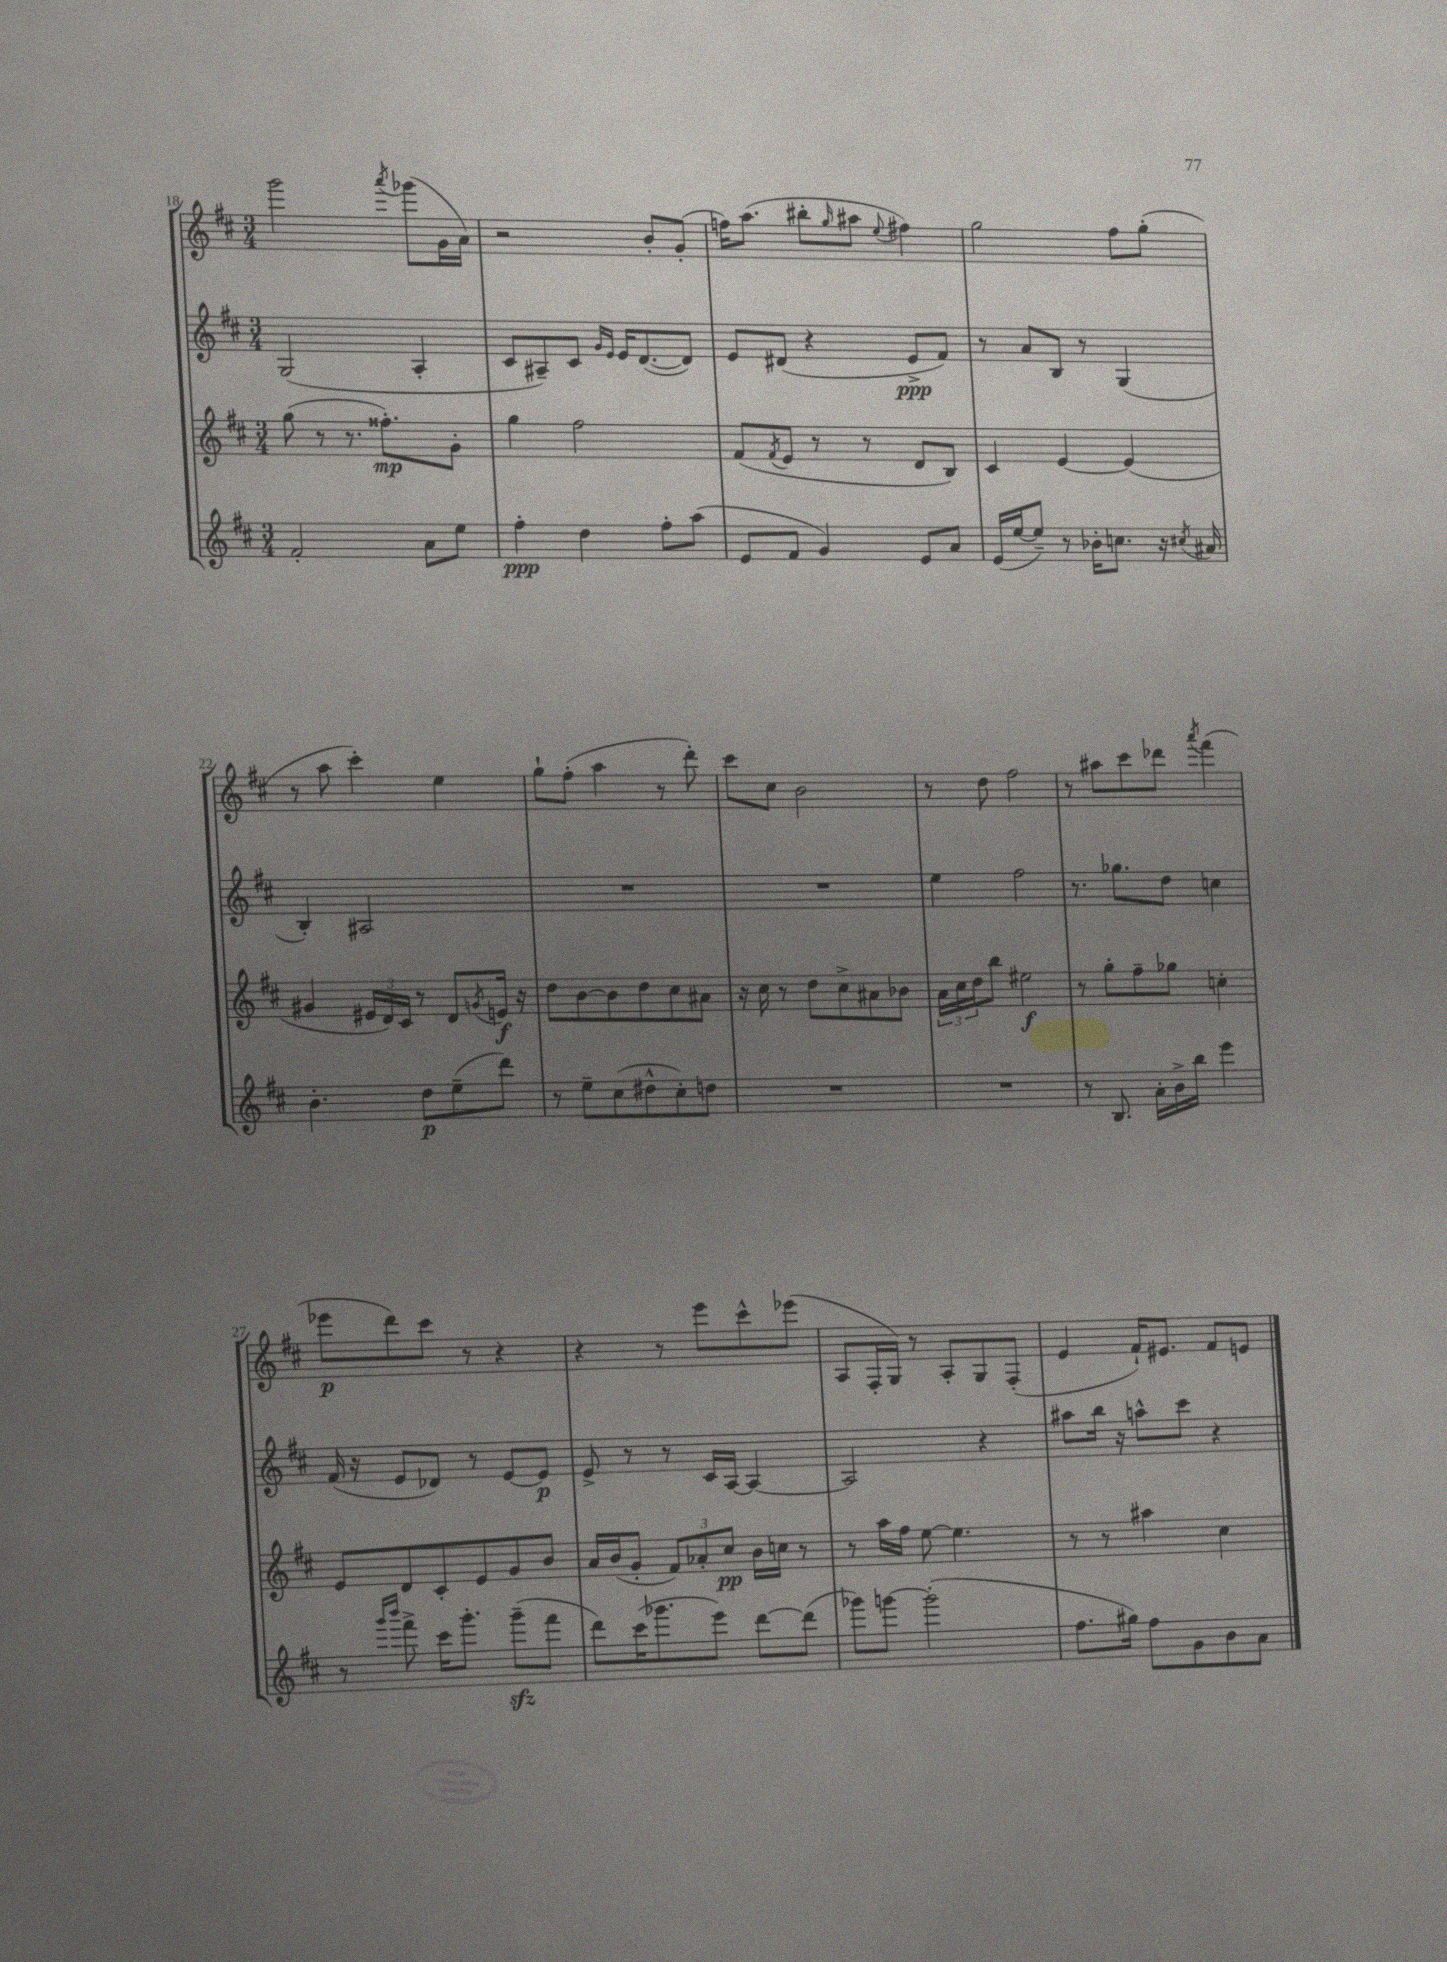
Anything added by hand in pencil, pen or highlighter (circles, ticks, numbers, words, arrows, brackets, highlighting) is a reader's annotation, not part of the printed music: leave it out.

**kern	**dynam	**kern	**dynam	**kern	**dynam	**kern	**dynam
*part4	*part4	*part3	*part3	*part2	*part2	*part1	*part1
*staff4	*staff4	*staff3	*staff3	*staff2	*staff2	*staff1	*staff1
*clefG2	*	*clefG2	*	*clefG2	*	*clefG2	*
*k[f#c#]	*	*k[f#c#]	*	*k[f#c#]	*	*k[f#c#]	*
*M3/4	*	*M3/4	*	*M3/4	*	*M3/4	*
=18	=18	=18	=18	=18	=18	=18	=18
2f#'/	.	(8gg\	.	(2G/	.	2ggg\	.
.	.	8r	.	.	.	.	.
.	.	8.r	.	.	.	.	.
.	.	8.ff##X'\L)	mp	.	.	.	.
.	.	.	.	.	.	8qaaa/	.
8a\L	.	.	.	4A'/	.	(8ggg-X\L	.
8ee\J	.	8g'\J	.	.	.	16g\L	.
.	.	.	.	.	.	16a\JJ)	.
=19	=19	=19	=19	=19	=19	=19	=19
4ff#'\	ppp	4gg\	.	8c#/L	.	2r	.
.	.	.	.	8A#X~/)	.	.	.
4dd\	.	2ff#\	.	8c#/J	.	.	.
.	.	.	.	16qqg/LL	.	.	.
.	.	.	.	16qqe/JJ	.	.	.
.	.	.	.	16e/KL	.	.	.
.	.	.	.	([8.d/	.	.	.
8ff#'\L	.	.	.	.	.	8b'/L	.
(8aa\J	.	.	.	8d/J])	.	(8g'/J	.
=20	=20	=20	=20	=20	=20	=20	=20
8e/L	.	(8f#/L	.	8e/L	.	16ffn\KL)	.
.	.	.	.	.	.	(8.aa\J	.
.	.	8qf#/	.	.	.	.	.
8f#/J	.	8e/J	.	(8d#X/J	.	.	.
4g/)	.	8r	.	4r	.	8bb#X'\L	.
.	.	.	.	.	.	16qqgg/	.
.	.	8r	.	.	.	8aa#X\J	.
.	.	.	.	.	.	8qqee/	.
8e/L	.	8d/L	.	8e^/L	ppp	4ff#X\)	.
8a/J	.	8B/J)	.	8f#/J)	.	.	.
=21	=21	=21	=21	=21	=21	=21	=21
(16e/LL	.	4c#/	.	8r	.	2gg\	.
[16ee/J	.	.	.	.	.	.	.
8ee~/J])	.	.	.	8a/L	.	.	.
8r	.	[4e/	.	8B/J	.	.	.
16b-X'\KL	.	.	.	8r	.	.	.
8.ccn\J	.	.	.	.	.	.	.
.	.	(4e/]	.	(4G/	.	8ff#\L	.
16r	.	.	.	.	.	(8gg'\J	.
8qcc#X/	.	.	.	.	.	.	.
16a#X/	.	.	.	.	.	.	.
!!LO:LB:g=z
=22	=22	=22	=22	=22	=22	=22	=22
4.b'\	.	4g#X/	.	4B'/)	.	8r	.
.	.	.	.	.	.	8aa\	.
.	.	24e#X/LL	.	2A#X/	.	4ccc#'\)	.
.	.	24d/)	.	.	.	.	.
.	.	24c#/JJ	.	.	.	.	.
8dd\L	p	8r	.	.	.	.	.
(8ee~\	.	8d/L	.	.	.	4ee\	.
.	.	8qgn/	.	.	.	.	.
8ddd\J)	.	16en/Jk	f	.	.	.	.
.	.	16r	.	.	.	.	.
=23	=23	=23	=23	=23	=23	=23	=23
8r	.	8dd\L	.	2.r	.	8gg`\L	.
8ee~\L	.	[8b\	.	.	.	(8ff#'\J	.
(8cc#\	.	8b\]	.	.	.	4aa\	.
8dd#X^^\	.	8dd\	.	.	.	.	.
8cc#'\)	.	8cc#\	.	.	.	8r	.
8ddn\J	.	8a#X\J	.	.	.	8ddd'\)	.
=24	=24	=24	=24	=24	=24	=24	=24
2.r	.	16r	.	2.r	.	8ccc#\L	.
.	.	16cc#\	.	.	.	.	.
.	.	8r	.	.	.	8cc#\J	.
.	.	8dd\L	.	.	.	2b\	.
.	.	8cc#^\	.	.	.	.	.
.	.	8a#X\	.	.	.	.	.
.	.	8b-X\J	.	.	.	.	.
=25	=25	=25	=25	=25	=25	=25	=25
2.r	.	24a\LL	.	4ee\	.	8r	.
.	.	24cc#\	.	.	.	.	.
.	.	24dd\J	.	.	.	.	.
.	.	8bb\J	.	.	.	8dd\	.
.	.	2ee#X\	f	2ff#\	.	2ff#\	.
=26	=26	=26	=26	=26	=26	=26	=26
8r	.	8r	.	8.r	.	8r	.
8.B/	.	8gg'\L	.	.	.	8aa#X\L	.
.	.	.	.	8.gg-X\L	.	.	.
.	.	8ff#~\	.	.	.	8ccc#\	.
16a'\LL	.	.	.	.	.	.	.
16b^\	.	8gg-X\J	.	8dd\J	.	8ddd-X\J	.
16bb\JJ	.	.	.	.	.	.	.
.	.	.	.	.	.	8qaaa/	.
4eee\	.	4ccn'\	.	4ccn\	.	(4fff#\	.
!!LO:LB:g=z
=27	=27	=27	=27	=27	=27	=27	=27
8r	.	8e/L	.	(16f#/	.	8eee-X\L	p
.	.	.	.	16r	.	.	.
16qqggg/LL	.	.	.	.	.	.	.
16qqbbb/JJ	.	.	.	.	.	.	.
8fff#^\	.	8d/	.	8e/L	.	8ddd\)	.
16ccc#\KL	.	8c#'/	.	8d-X/J)	.	8ccc#\J	.
8.ggg'\J	.	.	.	.	.	.	.
.	.	8e/	.	8r	.	8r	.
(8gggzz~\L	.	8g/	.	[8e/L	.	4r	.
8fff#\J	.	8b/J	.	8e/J]	p	.	.
=28	=28	=28	=28	=28	=28	=28	=28
8ddd\L)	.	16a/LL	.	8e^/	.	4r	.
.	.	(16b/J	.	.	.	.	.
(16ccc#\K	.	8g'/J	.	8r	.	.	.
8.ggg-X\	.	.	.	.	.	.	.
.	.	12f#/L)	.	8r	.	8r	.
.	.	12a-X'/	.	.	.	.	.
8eee\J)	.	.	.	16c#/LL	.	8eee\L	.
.	.	12cc#/J	pp	.	.	.	.
.	.	.	.	[16A/JJ	.	.	.
[8ddd\L	.	16b\LL	.	4A/_	.	8ccc#^^\	.
.	.	16ccn\JJ	.	.	.	.	.
(8ddd\J]	.	8r	.	.	.	(8eee-X\J	.
=29	=29	=29	=29	=29	=29	=29	=29
8ggg-X\L)	.	8r	.	2A/]	.	8A/L	.
[8gggn\J	.	16aa\LL	.	.	.	16F#'/L	.
.	.	16ff#\JJ	.	.	.	16G/JJ)	.
(2ggg'\]	.	[8ee\	.	.	.	8r	.
.	.	4.ee\]	.	.	.	8A'/L	.
.	.	.	.	4r	.	8G/	.
.	.	.	.	.	.	(8F#'/J	.
=30	=30	=30	=30	=30	=30	=30	=30
8.ff#\L	.	8r	.	8aa#X\L	.	4e/	.
.	.	8r	.	16bb\Jk	.	.	.
16gg#X\Jk)	.	.	.	16r	.	.	.
8ff#\L	.	4aa#X\	.	8aan^^\L	.	16f#`/KL)	.
.	.	.	.	.	.	8.e#X/J	.
8g\	.	.	.	8ccc#\J	.	.	.
8b\	.	4cc#\	.	4r	.	8f#/L	.
8a\J	.	.	.	.	.	8en/J	.
==	==	==	==	==	==	==	==
*-	*-	*-	*-	*-	*-	*-	*-
